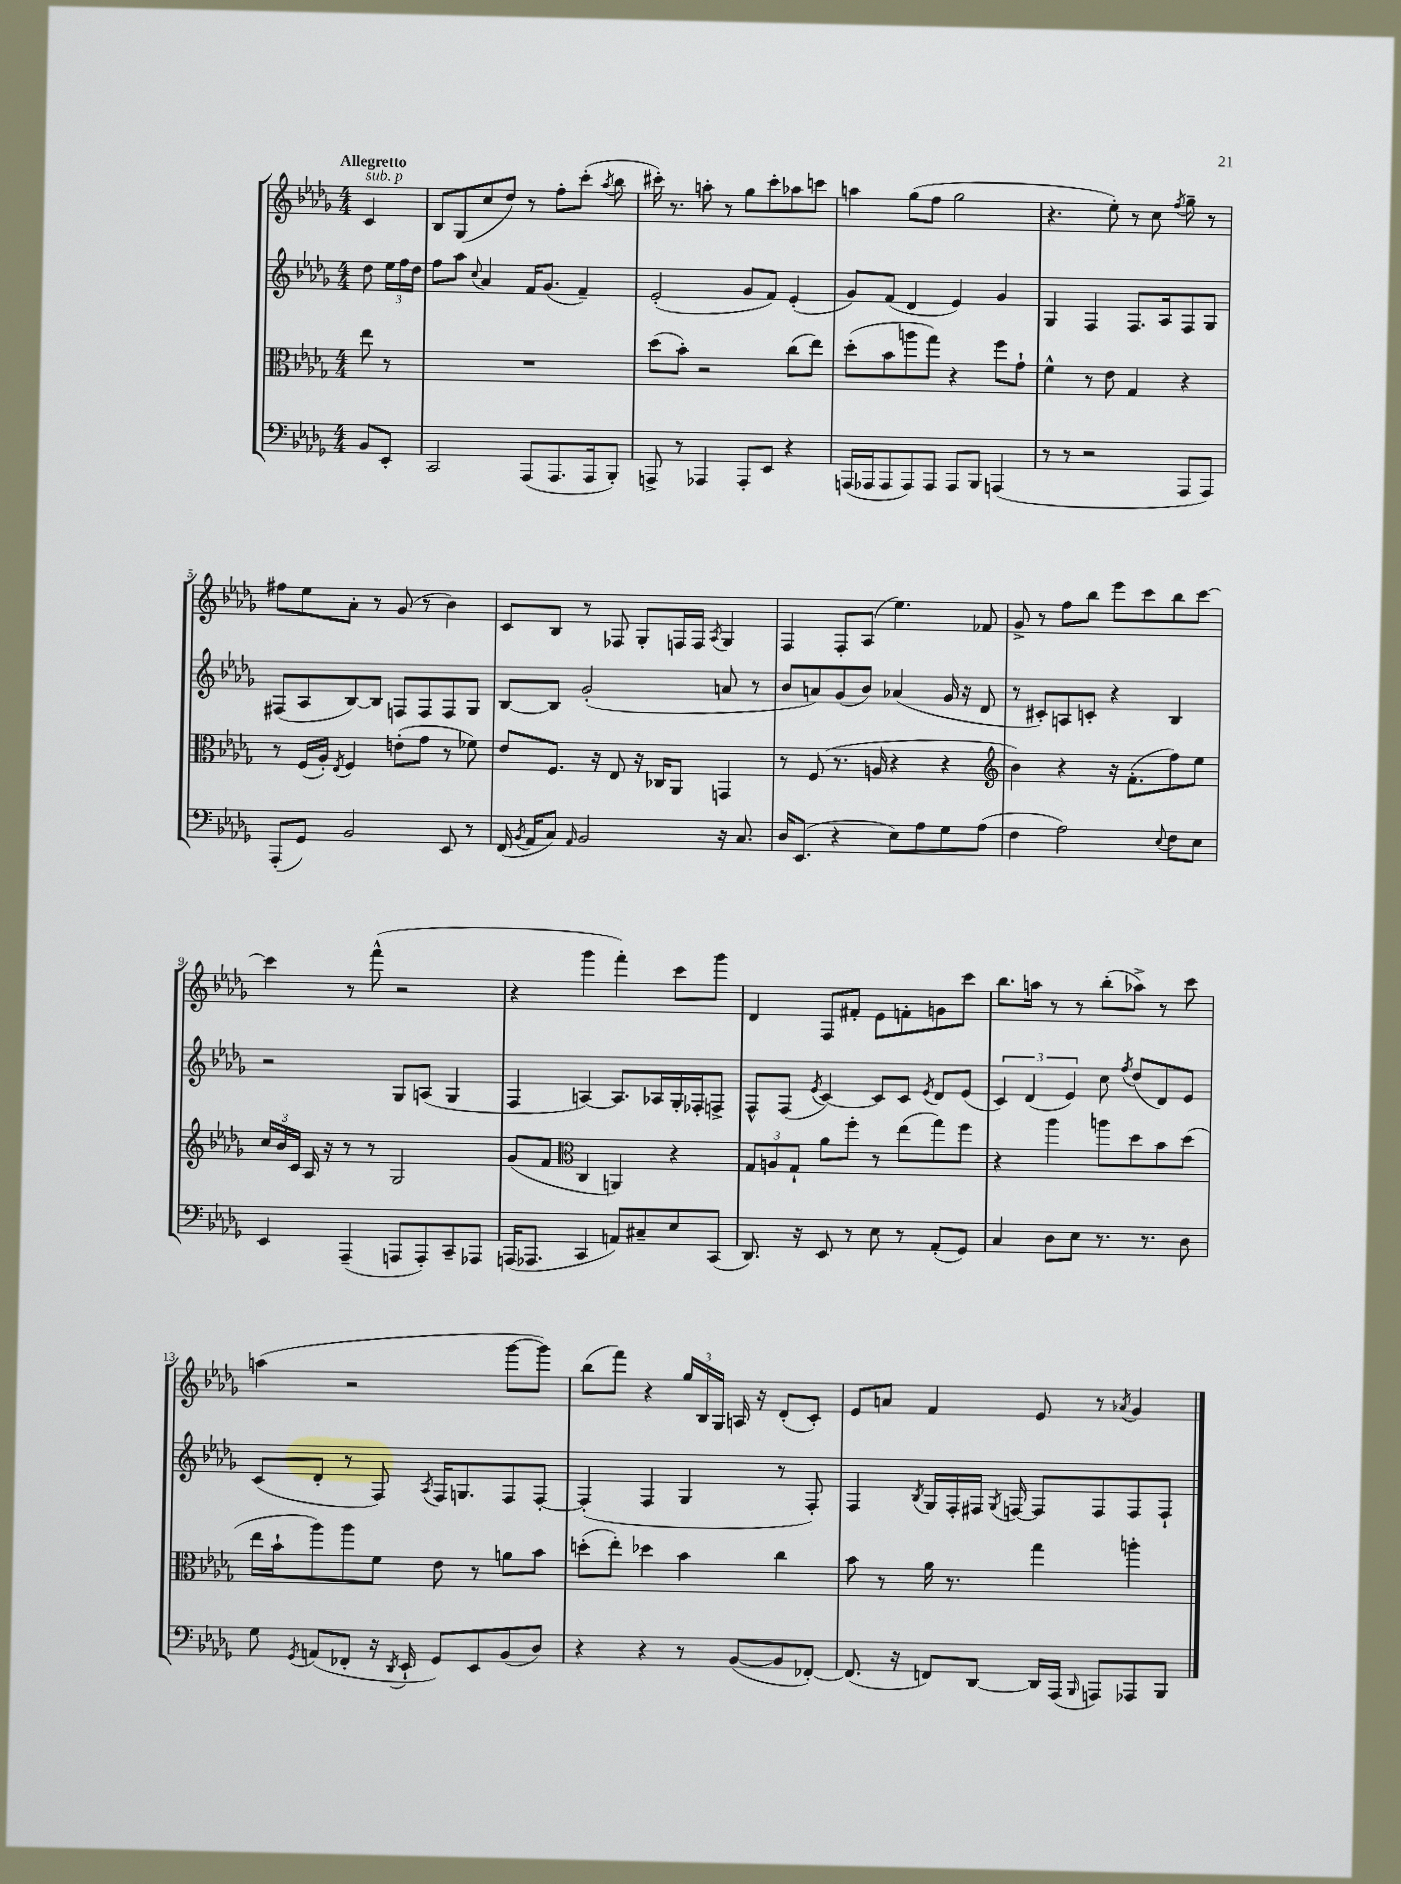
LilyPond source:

<<
\new StaffGroup <<
\new Staff = "s0" {
    \clef treble \key des \major \numericTimeSignature \time 4/4 \partial 4 \tempo "Allegretto"
    \autoBeamOff c'4^\markup { \italic "sub. p" } |
    bes8[ ges8( c''8 des''8]) r8 f''8[-. c'''8]-.( \acciaccatura { aes''8 } bes''8 |
    cis'''16-.) r8. a''8-. r8 ges''8[ cis'''8-. aes''8 c'''8] |
    a''4 ges''8[( f''8] ges''2 |
    r4. ees''8-.) r8 c''8 \acciaccatura { f''8 } ges''8-- r8 |
    fis''8[ ees''8 aes'8]-. r8 ges'8( r8 bes'4) |
    c'8[ bes8] r8 fes8 ges8[-. f16 f16] \acciaccatura { aes8 } ges4 |
    f4 f8[-. aes8]( ees''4.) fes'8 |
    ges'8-> r8 f''8[ bes''8] ees'''8[ c'''8 bes''8 c'''8]~ |
    c'''4 r8 f'''8-^( r2 |
    r4 ges'''4 f'''4-.) c'''8[ ges'''8] |
    des'4 f8[ fis'8]-. ees'8[ f'8-. g'8 c'''8] |
    bes''8.[ a''16] r8 r8 bes''8[-.( aes''8]->) r8 c'''8 |
    a''4( r2 ges'''8[~ ges'''8]) |
    bes''8[( f'''8]) r4 \tuplet 3/2 { ges''16[ bes16 ges16] } a16 r16 des'8[-.( c'8]-.) |
    ees'8[ a'8] f'4 ees'8 r8 \acciaccatura { aes'8 } ges'4 \bar "|." |
}
\new Staff = "s1" {
    \clef treble \key des \major \numericTimeSignature \time 4/4 \partial 4
    \autoBeamOff des''8 \tuplet 3/2 { ees''16[ f''16 des''16] } |
    f''8[ aes''8] \appoggiatura { c''8 } aes'4 f'16[ ges'8.]( f'4--) |
    ees'2-.( ges'8[ f'8]) ees'4-.( |
    ges'8[) f'8]( des'4 ees'4) ges'4 |
    ges4 f4 f8.[ aes16 f8 ges8] |
    fis8[( aes8 bes8~) bes8] f8[ f8 f8 ges8] |
    bes8[~ bes8] ges'2-.( a'8 r8 |
    bes'8[ a'8) ges'8( bes'8]) aes'4( ges'16 r16 des'8 |
    r8 cis'8[-.) a8 c'8]-. r4 bes4 |
    r2 ges8[ a8]( ges4 |
    f4 a4~) a8.[ aes16 ges16-. fes16-. f8]-> |
    f8[-^ f8]( \acciaccatura { ees'8 } c'4~) c'8[ c'8] \acciaccatura { ees'8 } des'8[ ees'8]( |
    \tuplet 3/2 { c'4) des'4( ees'4) } c''8 \acciaccatura { f''8 } des''8[( des'8) ees'8] |
    c'8[( des'8]-. r8 f8) \acciaccatura { aes8 } f16[ g8. f8 f8]~-. |
    f4-.( f4 ges4 r8 f8-.) |
    f4 \acciaccatura { bes8 } ges16[ f16-. fis16] \acciaccatura { ges8 } f16~ f8[ f8 f8 f8]-! \bar "|." |
}
\new Staff = "s2" {
    \clef alto \key des \major \numericTimeSignature \time 4/4 \partial 4
    \autoBeamOff ees''8 r8 |
    R1 |
    des''8[( bes'8]-.) r2 c''8[( ees''8]) |
    des''8[-.( bes'8 a''8 ges''8]) r4 f''8[ ges'8]-! |
    f'4-^ r8 ees'8 ges4 r4 |
    r8 f16[( aes16]-.) \acciaccatura { ees8 } f4 e'8[-.( ges'8] r8 fes'8) |
    ees'8[ f8.] r16 ees8 r16 ces16[ aes,8] g,4 |
    r8 f8( r8. a16 r4 r4 |
    \clef treble bes'4) r4 r16 f'8.[-.( f''8) ees''8] |
    \tuplet 3/2 { c''16[ bes'16 c'16] } aes16 r16 r8 r8 ges2 |
    ges'8[( f'8] \clef alto c4 a,4) r4 |
    \tuplet 3/2 { ges8[ a8 ges8]-! } aes'8[ f''8]-. r8 ees''8[( ges''8) f''8] |
    r4 aes''4 a''8[ des''8 bes'8 des''8]( |
    ees''16[ bes'16-! aes''8) aes''8 f'8] ees'8 r8 a'8[ bes'8] |
    d''8[-.( ees''8]-.) des''4 bes'4 c''4 |
    bes'8 r8 aes'16 r8. ges''4 a''4-. \bar "|." |
}
\new Staff = "s3" {
    \clef bass \key des \major \numericTimeSignature \time 4/4 \partial 4
    \autoBeamOff bes,8[ ees,8]-. |
    c,2 aes,,8[( aes,,8. aes,,16 bes,,8]-.) |
    a,,8-> r8 aes,,4 aes,,8[-. ees,8] r4 |
    a,,16[( aes,,16 aes,,8 aes,,8) aes,,8] aes,,8[ bes,,8] a,,4( |
    r8 r8 r2 aes,,8[ aes,,8]) |
    aes,,8[-.( ges,8]) bes,2 ees,8 r8 |
    f,16( \acciaccatura { bes,8 } aes,16[ c8]) \grace { aes,16 } bes,2 r16 c8. |
    des16[ ees,8.]( r4 ees8[) aes8 ges8 aes8]( |
    f4 aes2) \appoggiatura { ees8 } f8[ ees8] |
    ees,4 aes,,4--( a,,8[ a,,8-.) c,8-- aes,,8] |
    a,,16[( aes,,8.] c,4 a,8[) cis8-- ees8 c,8]( |
    des,8.) r16 ees,8 r8 ees8 r8 aes,8[-.( ges,8]) |
    c4 des8[ ees8] r8. r8. des8 |
    ges8 \acciaccatura { ges,8 } a,8[( fes,8]-. r16 \acciaccatura { des,8 } ees,16-! ges,8[) ees,8 bes,8( des8]) |
    r4 r4 r8 bes,8[~( bes,8 fes,8]~-.) |
    fes,8.( r16 f,8[) des,8]~ des,16[ aes,,16]( \grace { bes,,16 } a,,8[) aes,,8 bes,,8] \bar "|." |
}
>>
>>
